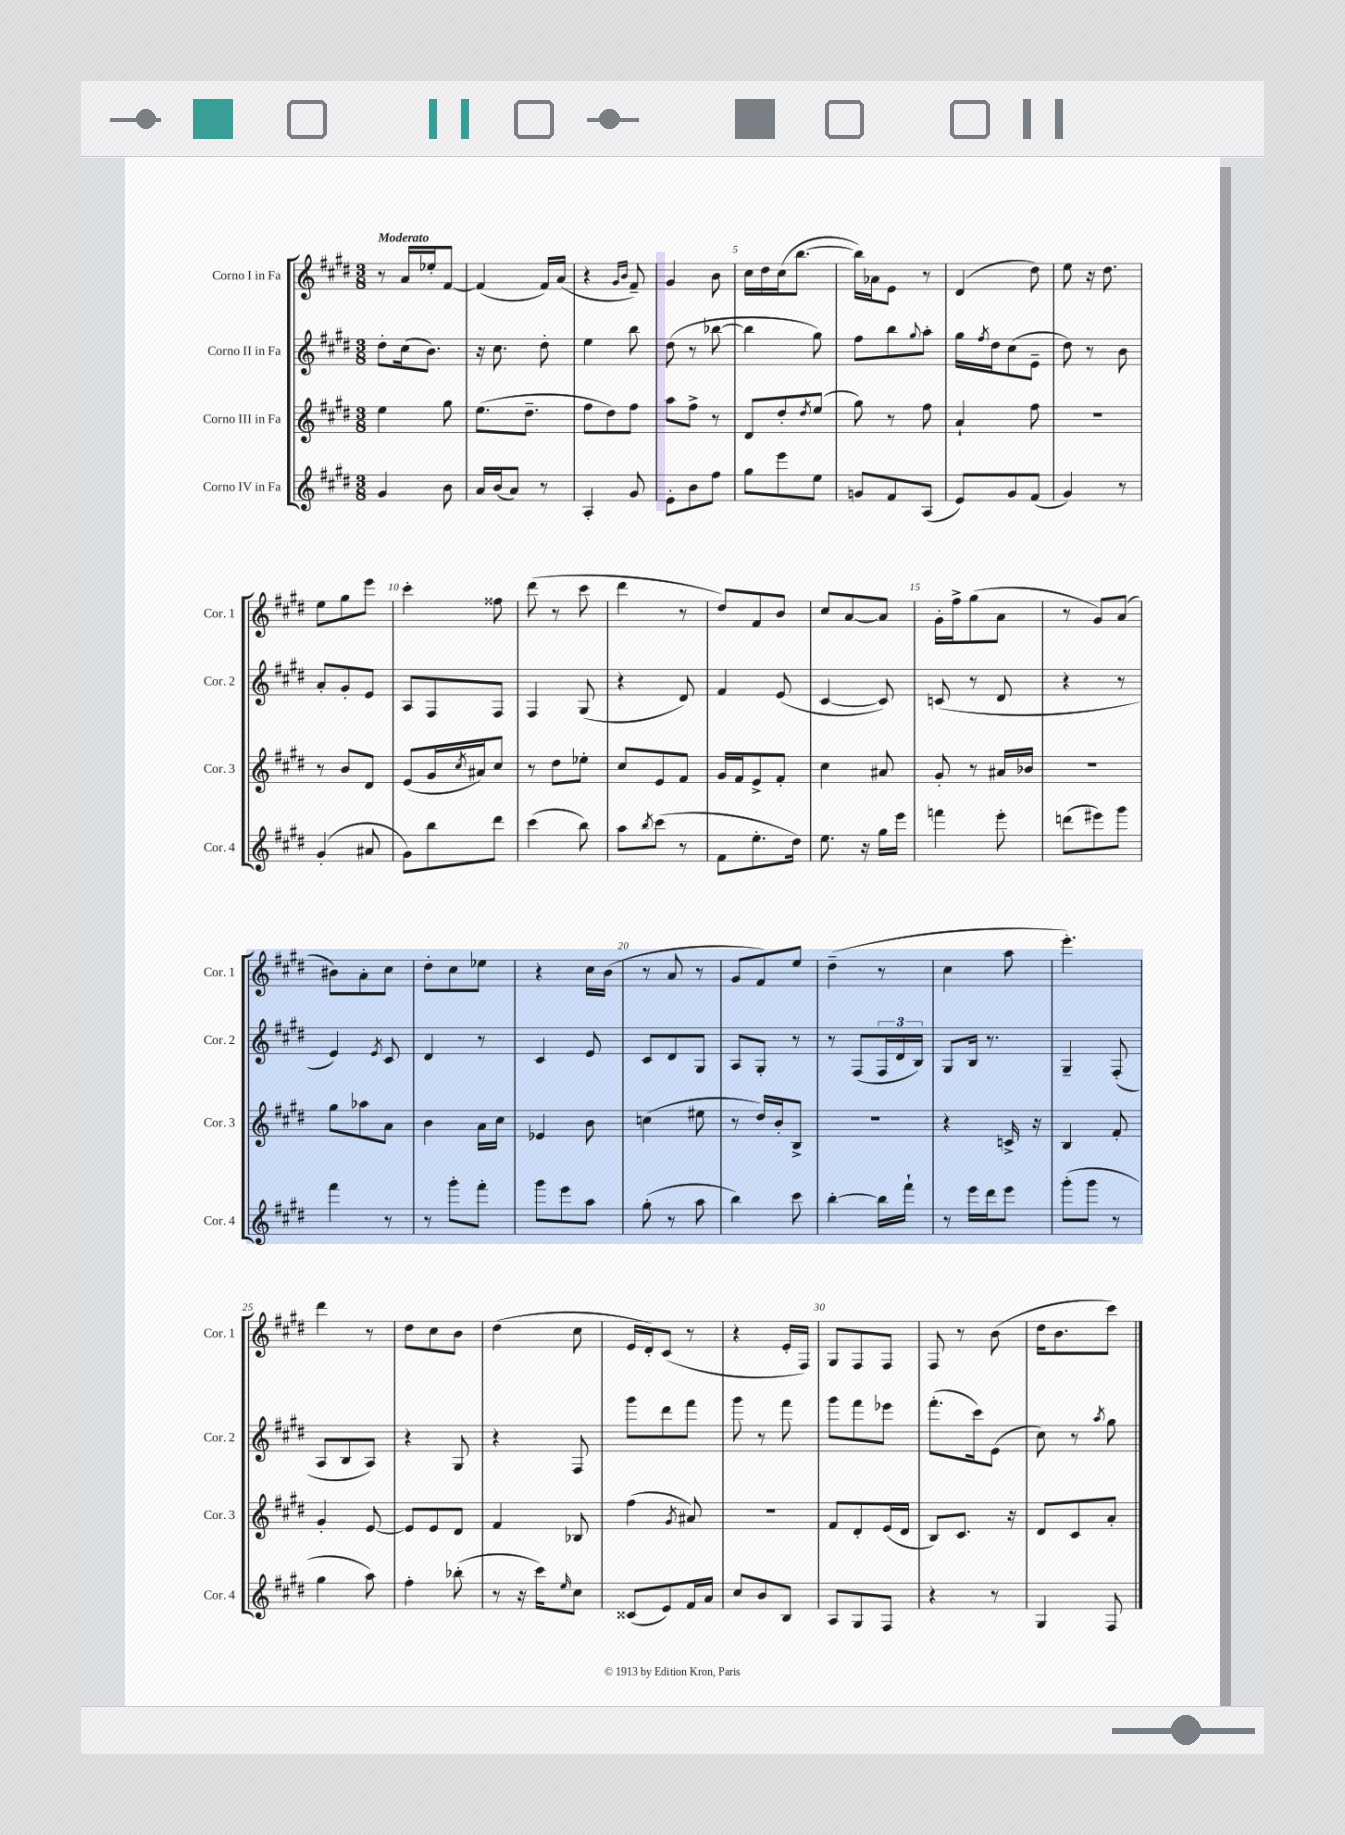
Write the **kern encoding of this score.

**kern	**kern	**kern	**kern
*staff4	*staff3	*staff2	*staff1
*clefG2	*clefG2	*clefG2	*clefG2
*k[f#c#g#d#]	*k[f#c#g#d#]	*k[f#c#g#d#]	*k[f#c#g#d#]
*M3/8	*M3/8	*M3/8	*M3/8
4g#	4ee	8dd#'	8r
.	.	(16cc#	16a
.	.	8.b)	16ee-'
8b	8gg#	.	[8f#
=	=	=	=
16a	(8.ee	16r	(4f#]
(16b	.	8.cc#	.
8a)	.	.	.
.	8.dd#~	.	.
8r	.	8dd#'	16f#)
.	.	.	(16a
=	=	=	=
4A'	8ff#	4ee	4r
.	8dd#)	.	.
.	.	.	16qqg#
.	.	.	16qqb
8g#	8ff#	8bb	8f#~)
=	=	=	=
8e'	8aa	(8dd#	4g#
8b	8ff#^	8r	.
8ff#	8r	[8bb-	8b
=	=	=	=
8gg#	8d#	4bb-]	16cc#
.	.	.	16dd#
8eee	8dd#'	.	(16cc#
.	.	.	[8.bb
.	8qdd#	.	.
8ee	(8ee	8gg#)	.
=	=	=	=
8g	8gg#)	8ff#	16bb])
.	.	.	16a-
8f#	8r	8bb	8e
.	.	8qqgg#	.
(8A	8ff#	8aa'	8r
=	=	=	=
8e)	4a`	16gg#	(4d#
.	.	8qff#	.
.	.	16dd#	.
8g#	.	(8cc#	.
(8f#	8ff#	8e~	8dd#)
=	=	=	=
4g#)	4.r	8dd#)	8ee
.	.	8r	16r
.	.	.	8.dd#
8r	.	8b	.
=	=	=	=
(4g#'	8r	8a'	8ee
.	8b	8g#'	8gg#
8a#	8d#	8e	8eee
=	=	=	=
8g#)	(8e	8A	4ccc#'
8bb	16g#	8F#	.
.	8qcc#	.	.
.	16a#)	.	.
8ddd#	8cc#	8F#	8ff##
=	=	=	=
(4ccc#	8r	4F#	(8ddd#
.	8dd#	.	8r
8bb)	8ee-'	(8G#	8ccc#
=	=	=	=
8aa	8cc#	4r	4ddd#
8qbb	.	.	.
(8ccc#	8e	.	.
8r	8f#	8d#)	8r
=	=	=	=
8f#	16g#	4f#	8dd#)
.	16f#	.	.
8.ee'	8e^	.	8f#
.	8f#'	(8e	8b
16dd#)	.	.	.
=	=	=	=
8.ee	4cc#	[4c#	8cc#
.	.	.	[8a
16r	.	.	.
16gg#	8a#	8c#])	8a]
16eee	.	.	.
=	=	=	=
4fff	8g#'	(8c	16g#'
.	.	.	16ff#^
.	8r	8r	(8gg#
8eee'	16a#	8d#	8a
.	16b-	.	.
=	=	=	=
(8ddd	4.r	4r	8r
8eee#)	.	.	8g#)
8ggg#	.	8r	(8a
=	=	=	=
4fff#	8gg#	4e)	8b#)
.	8aa-	.	8a'
.	.	8qe	.
8r	8a	8c#	8cc#
=	=	=	=
8r	4b	4d#	8dd#'
8ggg#'	.	.	8cc#
8fff#'	16a	8r	8ee-
.	16cc#	.	.
=	=	=	=
8ggg#	4e-	4c#	4r
8eee	.	.	.
8aa	8b	8e	16cc#
.	.	.	(16b
=	=	=	=
(8gg#'	(4cc	8c#	8r
8r	.	8d#	8a
8aa	8ee#	8G#	8r
=	=	=	=
4bb)	8r	8A	8g#
.	16dd#)	8G#'	8f#)
.	16b'	.	.
8ccc#	8B^	8r	8ee
=	=	=	=
[4bb'	4.r	8r	(4dd#~
.	.	(8F#	.
16bb]	.	24F#	8r
.	.	24d#	.
16fff#`	.	.	.
.	.	24B)	.
=	=	=	=
8r	4r	8G#	4cc#
16eee	.	16B	.
16ddd#	.	8.r	.
8eee	16c^	.	8aa
.	16r	.	.
=	=	=	=
(8ggg#'	4B	4G#~	4.eee')
8ggg#	.	.	.
8r	8f#'	(8F#'	.
=	=	=	=
4gg#	4g#'	8A	4ddd#
.	.	8B	.
8aa)	[8e	8A)	8r
=	=	=	=
4ff#'	8e]	4r	8dd#
.	8e	.	8cc#
(8bb-'	8d#	8G#	8b
=	=	=	=
8r	4f#	4r	(4dd#
16r	.	.	.
16ccc#)	.	.	.
16qqee	.	.	.
8cc#	8B-	8F#	8cc#
=	=	=	=
(8c##	(4ff#	8ggg#	16e
.	.	.	16d#')
8e)	.	8ddd#	(8c#
.	8qg#	.	.
16f#	8a#)	8fff#	8r
16a	.	.	.
=	=	=	=
8cc#	4.r	8ggg#	4r
8b	.	8r	.
8B	.	8fff#	16e'
.	.	.	16F#)
=	=	=	=
8A	8f#	8ggg#	8G#
8G#	8d#'	8fff#	8F#
8F#	(16e	8eee-	8F#
.	16d#	.	.
=	=	=	=
4r	8B)	(8.fff#'	8F#
.	8.c#	.	8r
.	.	16ccc#)	.
8r	.	(8e	(8b
.	16r	.	.
=	=	=	=
4G#	8d#	8cc#)	16dd#
.	.	.	8.b
.	8c#	8r	.
.	.	8qaa	.
8F#	8a'	8gg#	8ccc#)
==	==	==	==
*-	*-	*-	*-
